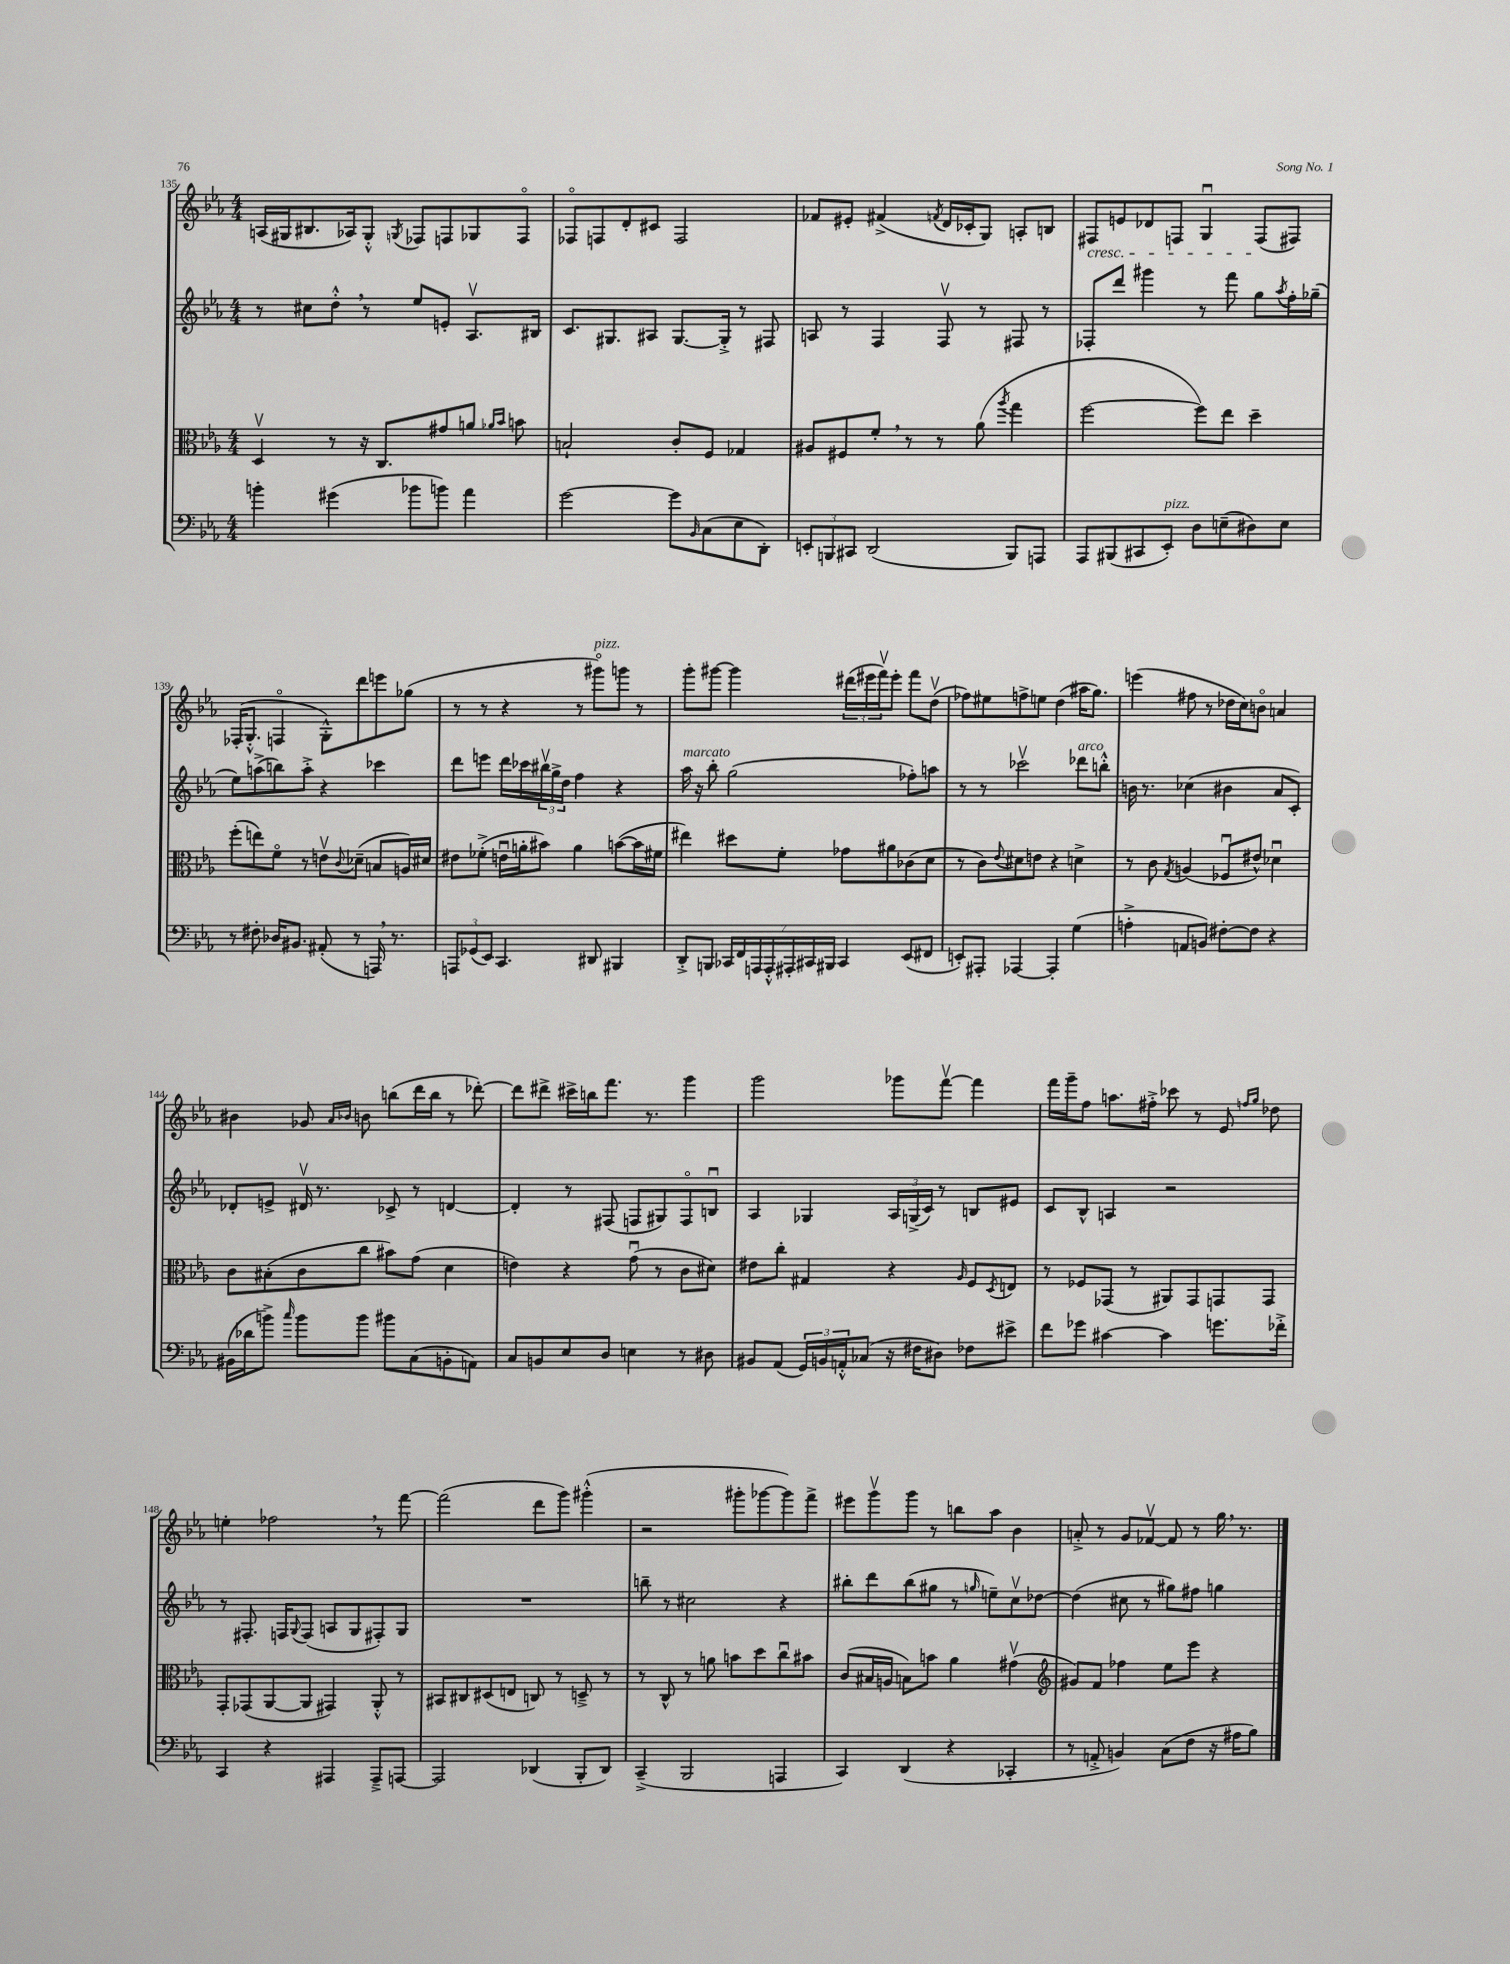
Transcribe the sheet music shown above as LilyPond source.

<<
\new StaffGroup <<
\new Staff = "s0" {
    \clef treble \key ees \major \numericTimeSignature \time 4/4
    a16( gis16 bis8. aes16) gis8-.-^ \acciaccatura { g8 } fes8 f8 ges8 f8\flageolet |
    fes8\flageolet f8 d'8-. cis'8 f2 |
    fes'8 eis'8-. fis'4->( \acciaccatura { f'8 } d'16 ces'16-. g8) a8-. b8 |
    fis8\cresc e'8 des'8 f8 g4\downbow f8\!( fis8) |
    fes16-.( g8.-.-^ f4\flageolet g8-.-^) d'''8 e'''8 ges''8( |
    r8 r8 r4 r8 gis'''8\flageolet^\markup { \italic "pizz." }) g'''8 r8 |
    g'''8-. gis'''8~ gis'''4 \tuplet 3/2 { dis'''16( eis'''16 f'''16\upbow) } eis'''8-. f'''8 d''8\upbow( |
    fes''8) eis''8 f''8-> e''8 d''4( ais''16 g''8.) |
    e'''4( fis''8 r8 des''16 c''16) b'8\flageolet a'4 |
    bis'4 ges'8 \grace { aes'16 bes'16 } b'8 b''8( d'''16 b''16 r8 des'''8~-.) |
    des'''8 dis'''8-> cis'''16-> b''16 f'''8. r8. g'''4 |
    g'''2 ges'''8 f'''8~\upbow f'''4 |
    f'''16 g'''16-- f''8 a''8. fis''16-.-> ces'''8 r8 ees'8 \grace { f''16 g''16 } des''8 |
    e''4-. fes''2 \breathe r8 f'''8~ |
    f'''2( d'''8 g'''8) gis'''4-.-^( |
    r2 gis'''8-. ges'''8~ ges'''8) f'''8-> |
    eis'''8 g'''8\upbow g'''8 r8 b''8 aes''8 bes'4 |
    a'8-.-> r8 g'8 fes'8~\upbow fes'8 r8 g''16 \breathe r8. \bar "|." |
}
\new Staff = "s1" {
    \clef treble \key ees \major \numericTimeSignature \time 4/4
    r8 cis''8 d''8-.-^ \breathe r8 ees''8 e'8-. aes8.\upbow bis16 |
    c'8. gis8. ais8 gis8.~ gis16-.-> r8 fis8 |
    a8 r8 f4 f8\upbow r8 fis8 r8 |
    fes8-. d'''8 gis'''4 r8 f'''8 g''8 \acciaccatura { aes''8 } f''16-. ges''16--( |
    ees''8) a''8->( b''8) a''8-.-> r4 ces'''4 |
    d'''8 e'''8 d'''16 ces'''16 \tuplet 3/2 { bis''16\upbow g''16-> d''16 } f''4 r4 |
    aes''16^\markup { \italic "marcato" } r16 bes''8-. g''2( fes''8-.) a''8 |
    r8 r8 ces'''2\upbow des'''8^\markup { \italic "arco" } b''8-.-^ |
    b'16 r8. ces''4( bis'4 aes'8 c'8-.) |
    des'8-. e'8-> dis'16\upbow r8. ces'8-> r8 d'4~ |
    d'4-. r8 fis8( f8 gis8) f8\flageolet b8\downbow |
    aes4 ges4 \tuplet 3/2 { aes16 g16->( c'16) } r8 b8 eis'8 |
    c'8 bes8-^ a4 r2 |
    r8 fis8.-. f16 \appoggiatura { g8 } f8( a8 g8 fis8-.) g8 |
    R1 |
    b''8-- r8 cis''2 r4 |
    bis''8-. d'''8 bis''8( gis''8 r8 \grace { g''16 } e''8--) c''8\upbow des''8~ |
    des''4( cis''8 r8 gis''8) fis''8 g''4 \bar "|." |
}
\new Staff = "s2" {
    \clef alto \key ees \major \numericTimeSignature \time 4/4
    d4\upbow r8 r16 c8. gis'8 a'8 \grace { aes'16 bes'16 } b'8 |
    b2-! c'8-. f8 ges4 |
    ais8 fis8 f'8-. \breathe r8 r8 aes'8( \acciaccatura { aes''8 } g''4 |
    f''2~ f''8) ees''8 d''4-- |
    f''8-.( e''8) f'8\flageolet r8 e'8\upbow \appoggiatura { c'8 } des'8--( b8 a16) dis'16 |
    eis'8 fes'8-.->( e'16\downbow a'16-. bis'8) a'4 b'8~( b'16 fis'16 |
    eis''4) dis''8 f'8-. ges'8 ais'8 ces'8( d'8 |
    r8 c'8) \appoggiatura { ees'8 } dis'8 e'8 r4 d'4-> |
    r8 c'8 \acciaccatura { g8 } a4( fes8\downbow eis'8-^) des'4\downbow |
    c'8 bis8-.( c'8 c''8 bis'8) g'8( d'4 |
    e'4) r4 g'8\downbow( r8 c'8 dis'8) |
    eis'8 c''8-. gis4 r4 \grace { aes16 } f8 \acciaccatura { d8 } e8 |
    r8 fes8 ges,8( r8 ais,8) ges,8 g,8 g,8 |
    g,8-. ges,8( aes,8~ aes,8 gis,4) aes,8-.-^ r8 |
    bis,8 cis8 dis8( e8 c8) r8 d8---> r8 |
    r8 c8-^ r8 a'8 b'8 d''8 c''8\downbow bis'8 |
    c'8( bis16 a16 b8) b'8 aes'4 gis'4\upbow( |
    \clef treble gis'8) f'8 fes''4 ees''8 ees'''8 r4 \bar "|." |
}
\new Staff = "s3" {
    \clef bass \key ees \major \numericTimeSignature \time 4/4
    b'4-. gis'4( bes'8 b'8) aes'4 |
    g'2~ g'8 \grace { bes,16 } c8( ees8 d,8-.) |
    \tuplet 3/2 { e,8-. b,,8 cis,8 } d,2( b,,8) a,,8 |
    aes,,8 bis,,8( cis,8 ees,8-.^\markup { \italic "pizz." }) d8 e8--( dis8) e8 |
    r8 fis8-. des16 bis,8. ais,8-.( r8 a,,16) \breathe r8. |
    \tuplet 3/2 { a,,8 ges,8( ees,8) } c,4. dis,8 bis,,4 |
    d,8-.-> b,,8 \tuplet 7/4 { ces,16 f,16 a,,16 a,,16-.-^ ais,,16-. cis,16 bis,,16 } cis,4 ees,8( fis,8 |
    e,8-.) ais,,8-. aes,,4~ aes,,4-. g4( |
    a4-.-> a,8 b,8) fis8~-. fis8 r4 |
    bis,16( des'16 b'8->) \grace { c''16 } b'8 b'8 bis'8 c8( b,8-. a,8) |
    c8 b,8 ees8 d8 e4 r8 dis8 |
    bis,8 aes,8( \tuplet 3/2 { g,16) b,16 a,16-.-^ } ces8( r16 fis16 dis8) fes8 eis'8-> |
    f'8 ges'8 cis'4~ cis'4 g'8. fes'16-.-> |
    c,4 r4 ais,,4 ais,,8---> a,,8~ |
    a,,2 des,4( bes,,8-. des,8) |
    c,4--->( bes,,2 a,,4 |
    c,4) d,4( r4 ces,4-. |
    r8 a,8-.-> b,4) c8( f8 r16 ais16 bes8) \bar "|." |
}
>>
>>
\layout { \context { \Score currentBarNumber = #135 } }
